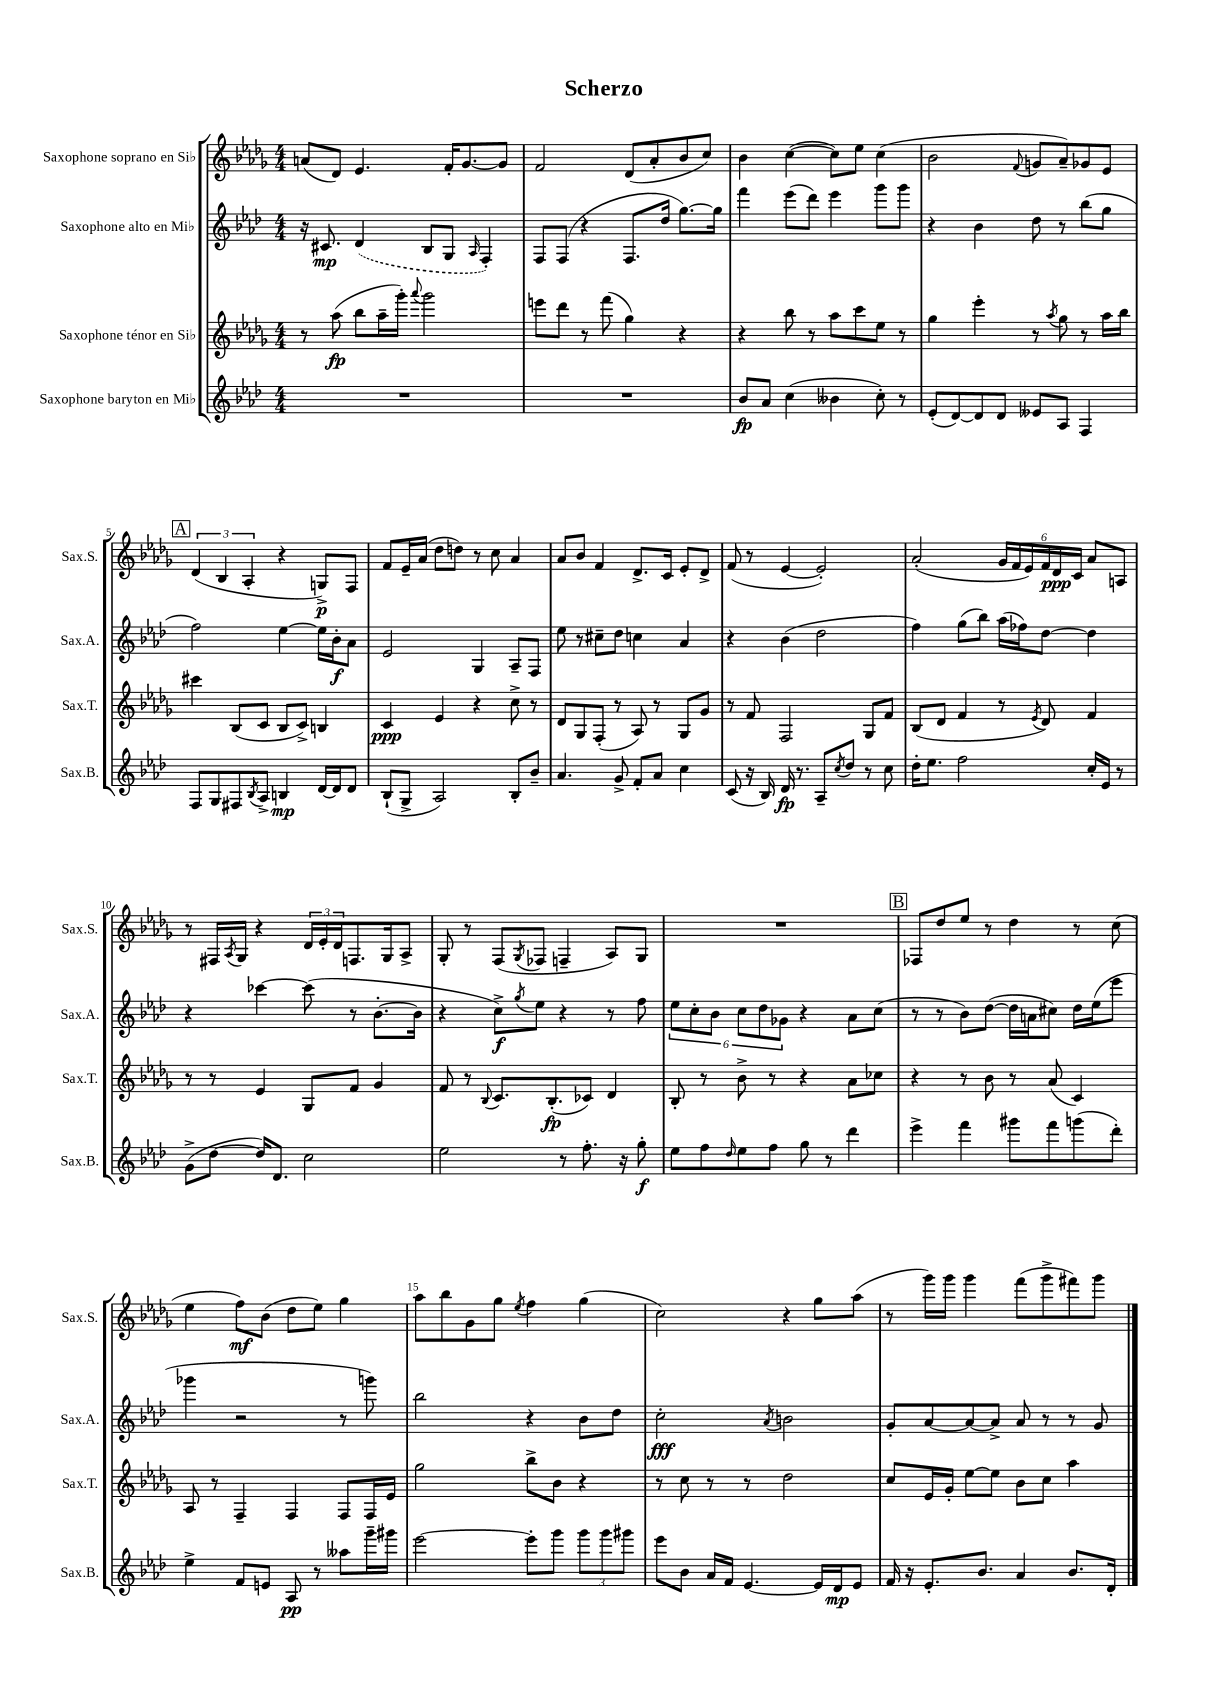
\header { title = "Scherzo" }
<<
\new StaffGroup <<
\new Staff = "s0" \with { instrumentName = "Saxophone soprano en Sib" shortInstrumentName = "Sax.S." } {
    \clef treble \key des \major \numericTimeSignature \time 4/4
    a'8( des'8) ees'4. f'16-. ges'8.~ ges'8 |
    f'2 des'8( aes'8-. bes'8 c''8) |
    bes'4 c''4~( c''8) ees''8 c''4( |
    bes'2 \appoggiatura { f'8 } g'8 aes'8--) ges'8 ees'8 |
    \mark \markup { \box "A" } \tuplet 3/2 { des'4( bes4 aes4-. } r4 g8->\p) f8 |
    f'8 ees'16-- aes'16( des''8 d''8) r8 c''8 aes'4 |
    aes'8 bes'8 f'4 des'8.-> c'16 ees'8-. des'8-> |
    f'8( r8 ees'4~ ees'2-.) |
    aes'2-.( \tuplet 6/4 { ges'16 f'16 ees'16) f'16 des'16\ppp c'16 } aes'8 a8 |
    r8 fis16 \acciaccatura { aes8 } ges16 r4 \tuplet 3/2 { des'16 ees'16-. des'16 } f8. ges16 aes8-> |
    ges8-. r8 f8( \acciaccatura { ges8 } fes8 f4-- aes8) ges8 |
    R1 |
    \mark \markup { \box "B" } fes8 des''8 ees''8 r8 des''4 r8 c''8( |
    ees''4 f''8\mf) bes'8( des''8 ees''8) ges''4 |
    aes''8 bes''8 ges'8 ges''8 \acciaccatura { ees''8 } f''4 ges''4( |
    c''2) r4 ges''8 aes''8( |
    r8 ges'''16) ges'''16 ges'''4 f'''8( ges'''8-> fis'''8) ges'''8 \bar "|." |
}
\new Staff = "s1" \with { instrumentName = "Saxophone alto en Mib" shortInstrumentName = "Sax.A." } {
    \clef treble \key aes \major \numericTimeSignature \time 4/4
    r16 cis'8.\mp \once \slurDashed des'4( bes8 g8 \grace { aes16 } f4-.) |
    f8 f8( r4 f8. des''16 g''8.~) g''16 |
    f'''4 ees'''8( des'''8) ees'''4 g'''8 g'''8 |
    r4 bes'4 des''8 r8 bes''8( g''8 |
    \mark \markup { \box "A" } f''2) ees''4~ ees''16 bes'16-.\f aes'8 |
    ees'2 g4 aes8-- f8 |
    ees''8 r8 cis''8-- des''8 c''4 aes'4 |
    r4 bes'4( des''2 |
    f''4) g''8( bes''8) aes''16( fes''16) des''8~ des''4 |
    r4 ces'''4~ ces'''8( r8 bes'8.~-. bes'16 |
    r4 c''8->\f) \acciaccatura { g''8 } ees''8 r4 r8 f''8 |
    \tuplet 6/4 { ees''8 c''8-. bes'8 c''8 des''8 ges'8 } r4 aes'8 c''8( |
    \mark \markup { \box "B" } r8 r8 bes'8) des''8~( des''16 a'16 cis''8) des''16 ees''16( ees'''8 |
    ges'''4 r2 r8 g'''8) |
    bes''2 r4 bes'8 des''8 |
    c''2-.\fff \acciaccatura { aes'8 } b'2 |
    g'8-. aes'8~ aes'8~ aes'8-> aes'8 r8 r8 g'8 \bar "|." |
}
\new Staff = "s2" \with { instrumentName = "Saxophone ténor en Sib" shortInstrumentName = "Sax.T." } {
    \clef treble \key des \major \numericTimeSignature \time 4/4
    r8 aes''8\fp( bes''8 aes''16-- ges'''16-.) \appoggiatura { aes'''8 } ges'''2 |
    e'''8 des'''8 r8 f'''8( ges''4) r4 |
    r4 bes''8 r8 aes''8 c'''8 ees''8 r8 |
    ges''4 ees'''4-. r8 \acciaccatura { aes''8 } ges''8 r8 aes''16 bes''16 |
    \mark \markup { \box "A" } cis'''4 bes8( c'8 bes8 c'8->) b4 |
    c'4\ppp ees'4 r4 c''8-> r8 |
    des'8 ges8 f8-.( r8 aes8) r8 ges8 ges'8 |
    r8 f'8 f2 ges8 f'8 |
    bes8( des'8 f'4 r8 \acciaccatura { ees'8 } des'8) f'4 |
    r8 r8 ees'4 ges8 f'8 ges'4 |
    f'8 r8 \appoggiatura { bes8 } c'8. bes8.-.\fp( ces'8) des'4 |
    bes8-. r8 bes'8-> r8 r4 aes'8 ces''8 |
    \mark \markup { \box "B" } r4 r8 bes'8 r8 aes'8( c'4) |
    aes8 r8 f4-- f4 f8 f16 ees'16 |
    ges''2 bes''8-> bes'8 r4 |
    r8 c''8 r8 r8 des''2 |
    c''8 ees'16 ges'16-. ees''8~ ees''8 bes'8 c''8 aes''4 \bar "|." |
}
\new Staff = "s3" \with { instrumentName = "Saxophone baryton en Mib" shortInstrumentName = "Sax.B." } {
    \clef treble \key aes \major \numericTimeSignature \time 4/4
    R1 |
    R1 |
    bes'8\fp aes'8 c''4( beses'4 c''8-.) r8 |
    ees'8-.( des'8~) des'8 des'8 eeses'8 aes8 f4 |
    \mark \markup { \box "A" } f8 g8 fis8 \acciaccatura { bes8 } aes8-> b4\mp des'16~ des'16 des'8 |
    bes8-!( g8-> aes2) bes8-. bes'8-- |
    aes'4. g'8-> f'8-. aes'8 c''4 |
    c'8( r16 bes16) des'16\fp r8. aes8-- \acciaccatura { c''8 } des''8 r8 c''8 |
    des''16-. ees''8. f''2 c''16-. ees'16 r8 |
    g'8->( des''8~ des''16) des'8. c''2 |
    ees''2 r8 f''8.-. r16 g''8-.\f |
    ees''8 f''8 \grace { des''16 } ees''8 f''8 g''8 r8 des'''4 |
    \mark \markup { \box "B" } ees'''4-> f'''4 gis'''8 f'''8 g'''8( des'''8-.) |
    ees''4-> f'8 e'8 aes8\pp r8 aeses''8 g'''16-- gis'''16 |
    ees'''2~ ees'''8-. g'''8 \tuplet 3/2 { g'''8 g'''8 gis'''8 } |
    ees'''8 bes'8 aes'16 f'16 ees'4.~ ees'16 des'16\mp ees'8 |
    f'16 r16 ees'8.-. bes'8. aes'4 bes'8. des'16-. \bar "|." |
}
>>
>>
\layout { \context { \Score \override BarNumber.break-visibility = ##(#f #t #t) barNumberVisibility = #(every-nth-bar-number-visible 5) } }
